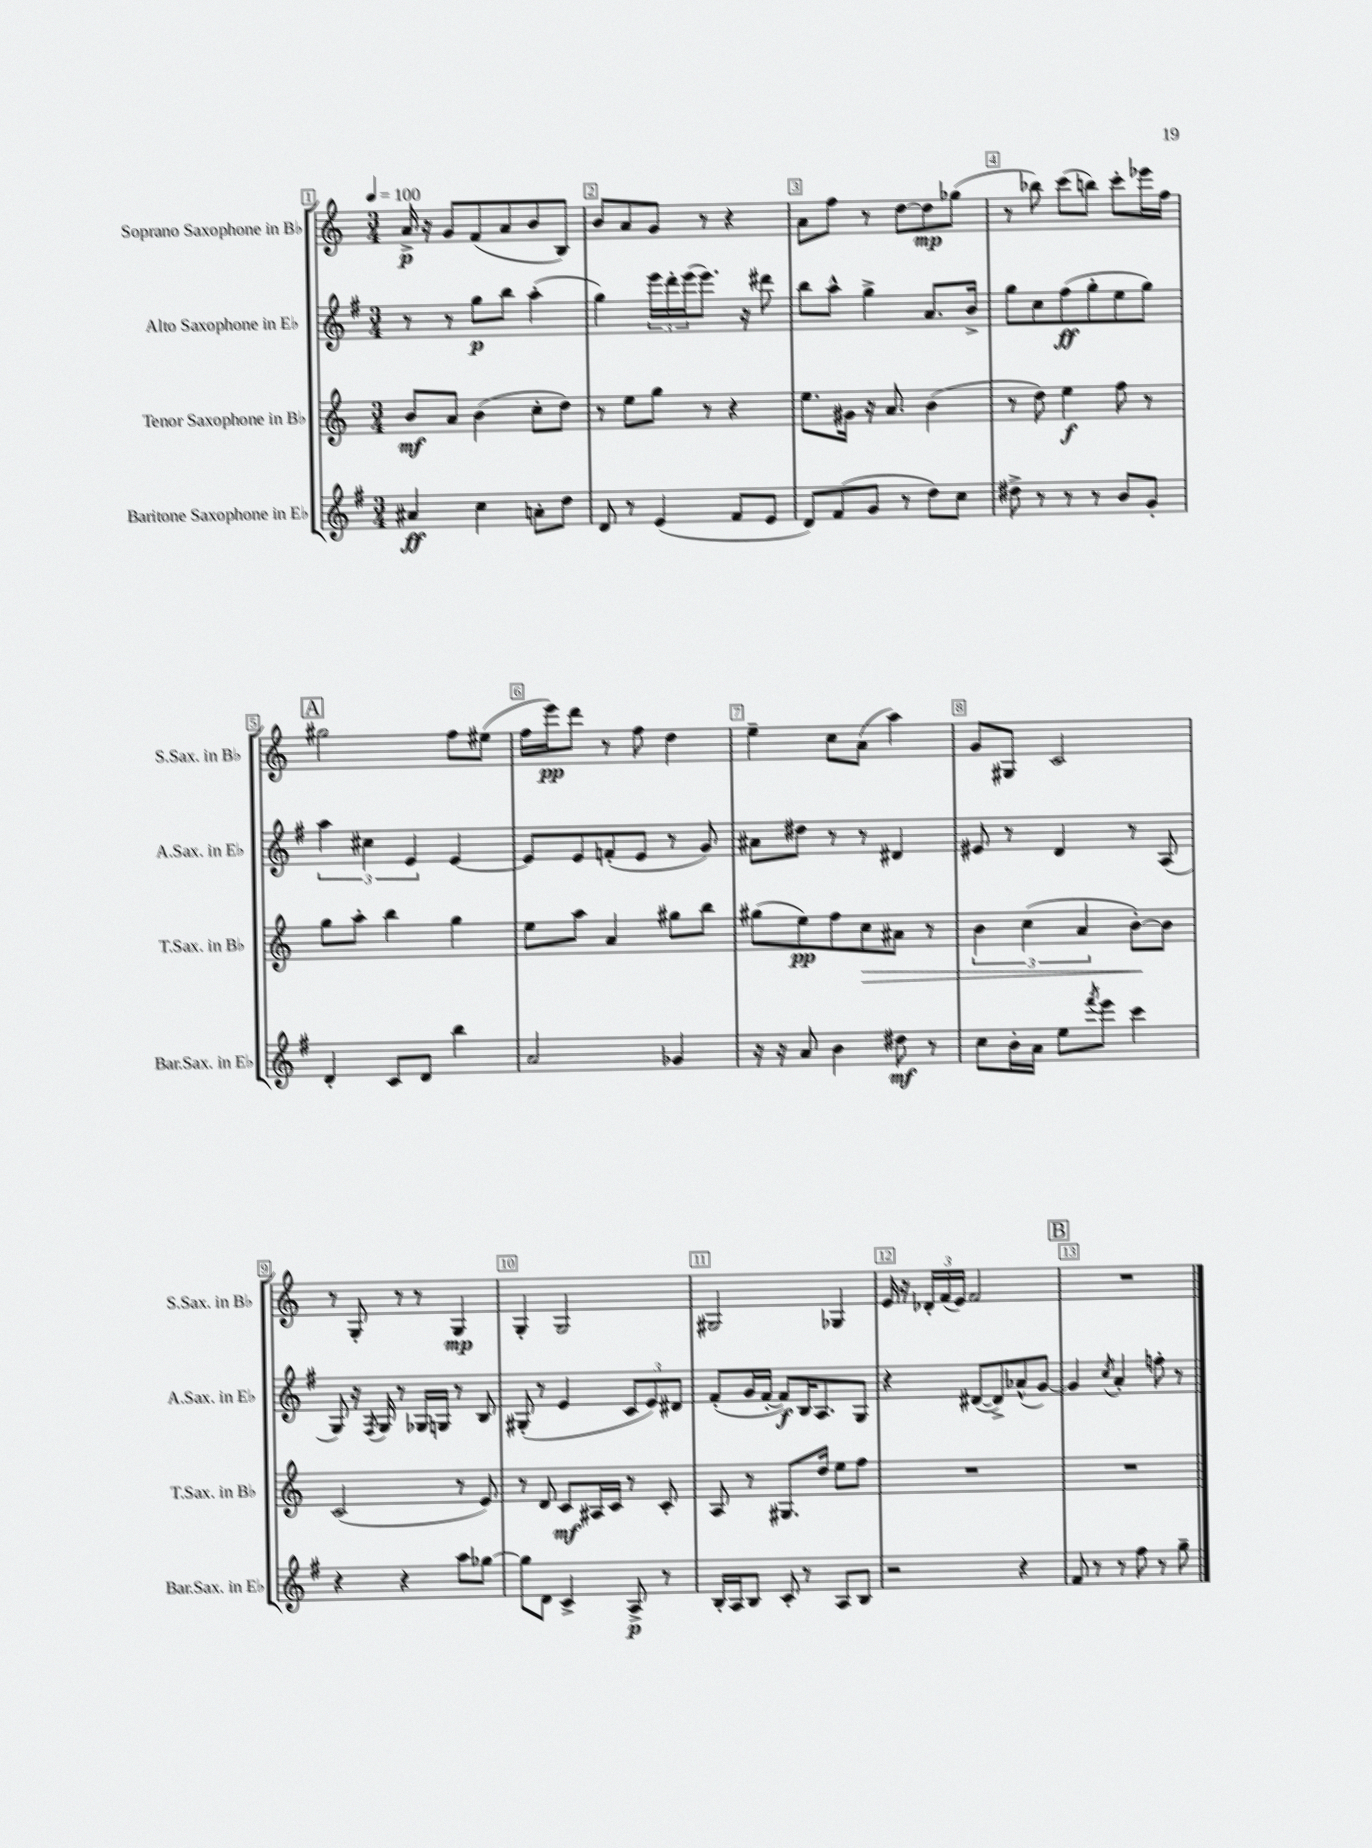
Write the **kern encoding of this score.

**kern	**dynam	**kern	**dynam	**kern	**dynam	**kern	**dynam
*part4	*part4	*part3	*part3	*part2	*part2	*part1	*part1
*staff4	*staff4	*staff3	*staff3	*staff2	*staff2	*staff1	*staff1
*I"Baritone Saxophone in E♭	*	*I"Tenor Saxophone in B♭	*	*I"Alto Saxophone in E♭	*	*I"Soprano Saxophone in B♭	*
*I'Bar.Sax. in E♭	*	*I'T.Sax. in B♭	*	*I'A.Sax. in E♭	*	*I'S.Sax. in B♭	*
*clefG2	*	*clefG2	*	*clefG2	*	*clefG2	*
*k[f#]	*	*k[]	*	*k[f#]	*	*k[]	*
*M3/4	*	*M3/4	*	*M3/4	*	*M3/4	*
*MM100	*	*MM100	*	*MM100	*	*MM100	*
=1	=1	=1	=1	=1	=1	=1	=1
4a#X/	ff	8b/L	mf	8r	.	16a^/	p
.	.	.	.	.	.	16r	.
.	.	8a/J	.	8r	.	8g/L	.
4cc\	.	(4b\	.	8gg\L	p	(8f/	.
.	.	.	.	8bb\J	.	8a/	.
8an'\L	.	8cc'\L	.	(4aa'\	.	8b/	.
8dd\J	.	8dd\J)	.	.	.	8B/J)	.
=2	=2	=2	=2	=2	=2	=2	=2
8d/	.	8r	.	4gg\)	.	8b/L	.
8r	.	8ee\L	.	.	.	8a/	.
(4e/	.	8gg\J	.	24eee\LL	.	8g/J	.
.	.	.	.	24ddd'\	.	.	.
.	.	.	.	(24eee\J	.	.	.
.	.	8r	.	8.eee\J)	.	8r	.
8f#/L	.	4r	.	.	.	4r	.
.	.	.	.	16r	.	.	.
8e/J	.	.	.	8ddd#X\	.	.	.
=3	=3	=3	=3	=3	=3	=3	=3
8d/L)	.	8.ee\L	.	8bb\L	.	8a\L	.
(8f#/	.	.	.	8aa^^\J	.	8ff\J	.
.	.	16g#X\Jk	.	.	.	.	.
8g/J	.	16r	.	4gg^\	.	8r	.
.	.	8.a/	.	.	.	.	.
8r	.	.	.	.	.	[8dd\L	.
8dd\L)	.	(4b\	.	8.a/L	.	8dd\]	mp
8cc\J	.	.	.	.	.	(8gg-X\J	.
.	.	.	.	16b^/Jk	.	.	.
=4	=4	=4	=4	=4	=4	=4	=4
8dd#X^\	.	8r	.	8gg\L	.	8r	.
8r	.	8dd\)	.	8cc\	.	8bb-X\)	.
8r	.	4ee\	f	(8ff#\	ff	(8ccc\L	.
8r	.	.	.	8gg'\	.	8bbn\J)	.
8b/L	.	8ff\	.	8ee\	.	8ccc'\L	.
8g'/J	.	8r	.	8gg\J)	.	16eee-X\L	.
.	.	.	.	.	.	16ff\JJ	.
!!LO:LB:g=z
!!LO:REH:place=s1:t=A
=5	=5	=5	=5	=5	=5	=5	=5
4d'/	.	8gg\L	.	6aa\	.	2gg#X\	.
.	.	8aa'\J	.	.	.	.	.
.	.	.	.	6cc#X\	.	.	.
8c/L	.	4bb\	.	.	.	.	.
.	.	.	.	6e/	.	.	.
8d/J	.	.	.	.	.	.	.
4bb\	.	4gg\	.	[4e/	.	8ff\L	.
.	.	.	.	.	.	(8ee#X\J	.
=6	=6	=6	=6	=6	=6	=6	=6
2a/	.	8ee\L	.	8e/L]	.	16ff\LL	.
.	.	.	.	.	.	16eee\J)	pp
.	.	8aa\J	.	8e/	.	8ddd\J	.
.	.	4a/	.	(8fn'/	.	8r	.
.	.	.	.	8e/J	.	8ff\	.
4g-X/	.	8gg#X\L	.	8r	.	4dd\	.
.	.	8bb\J	.	8g/)	.	.	.
=7	=7	=7	=7	=7	=7	=7	=7
16r	.	(8gg#X\L	.	8a#X\L	.	4ee~\	.
16r	.	.	.	.	.	.	.
8a/	.	8ee\)	pp	8dd#X\J	.	.	.
4b\	.	8ff\	.	8r	.	8cc\L	.
!	!	!	!LO:HP:b	!	!	!	!
.	.	8cc\	>	8r	.	(8a\J	.
8dd#X\	mf	8a#X\J	.	4d#X/	.	4aa\)	.
8r	.	8r	.	.	.	.	.
=8	=8	=8	=8	=8	=8	=8	=8
8cc\L	.	6b\	.	8e#X/	.	8g/L	.
16b'\L	.	.	.	8r	.	8G#X/J	.
.	.	(6cc\	.	.	.	.	.
16a\JJ	.	.	.	.	.	.	.
8ee\L	.	.	.	4d/	.	2c/	.
.	.	6a/	.	.	.	.	.
8qfff#/	.	.	.	.	.	.	.
8eee\J	.	.	.	.	.	.	.
4ccc\	.	[8b'\L)	.	8r	.	.	.
.	.	8b\J]	]	(8A/	.	.	.
!!LO:LB:g=z
=9	=9	=9	=9	=9	=9	=9	=9
4r	.	(2c/	.	8G/)	.	8r	.
.	.	.	.	16r	.	8G'/	.
.	.	.	.	8qF#/	.	.	.
.	.	.	.	16G/	.	.	.
4r	.	.	.	8r	.	8r	.
.	.	.	.	16G-X/LL	.	8r	.
.	.	.	.	16Gn/JJ	.	.	.
8aa\L	.	8r	.	8r	.	4G/	mp
[8gg-X\J	.	8e/)	.	8B/	.	.	.
=10	=10	=10	=10	=10	=10	=10	=10
8gg-\L]	.	8r	.	(8G#X'/	.	4G'/	.
8d\J	.	8d/	.	8r	.	.	.
4c^/	.	8c/L	mf	4e/	.	2G/	.
.	.	16A#X/L	.	.	.	.	.
.	.	16c/JJ	.	.	.	.	.
8A^/	p	8r	.	12c/L	.	.	.
.	.	.	.	12e/)	.	.	.
8r	.	8c'/	.	.	.	.	.
.	.	.	.	12d#X/J	.	.	.
=11	=11	=11	=11	=11	=11	=11	=11
16B'/LL	.	8A/	.	(8f#'/L	.	2G#X/	.
16A/J	.	.	.	.	.	.	.
8B/J	.	8r	.	16g/L	.	.	.
.	.	.	.	[16f#'/JJ	.	.	.
8c'/	.	8.G#X/L	.	8f#/L])	f	.	.
8r	.	.	.	16B/K	.	.	.
.	.	16dd/Jk	.	8.A/	.	.	.
8A/L	.	8ee\L	.	.	.	4G-X/	.
8B/J	.	8ff\J	.	8G/J	.	.	.
=12	=12	=12	=12	=12	=12	=12	=12
2r	.	2.r	.	4r	.	16e/	.
.	.	.	.	.	.	16r	.
.	.	.	.	.	.	24d-X'/LL	.
.	.	.	.	.	.	(24f/	.
.	.	.	.	.	.	24e/JJ)	.
.	.	.	.	([8d#X/L	.	2f/	.
.	.	.	.	8d#^/])	.	.	.
4r	.	.	.	(8a-X^^/	.	.	.
.	.	.	.	[8g/J)	.	.	.
!!LO:REH:place=s1:t=B
=13	=13	=13	=13	=13	=13	=13	=13
8f#/	.	2.r	.	4g/]	.	2.r	.
8r	.	.	.	.	.	.	.
.	.	.	.	8qcc/	.	.	.
8r	.	.	.	4a'/	.	.	.
8ff#\	.	.	.	.	.	.	.
8r	.	.	.	8ffn'\	.	.	.
8gg~\	.	.	.	8r	.	.	.
==	==	==	==	==	==	==	==
*-	*-	*-	*-	*-	*-	*-	*-
